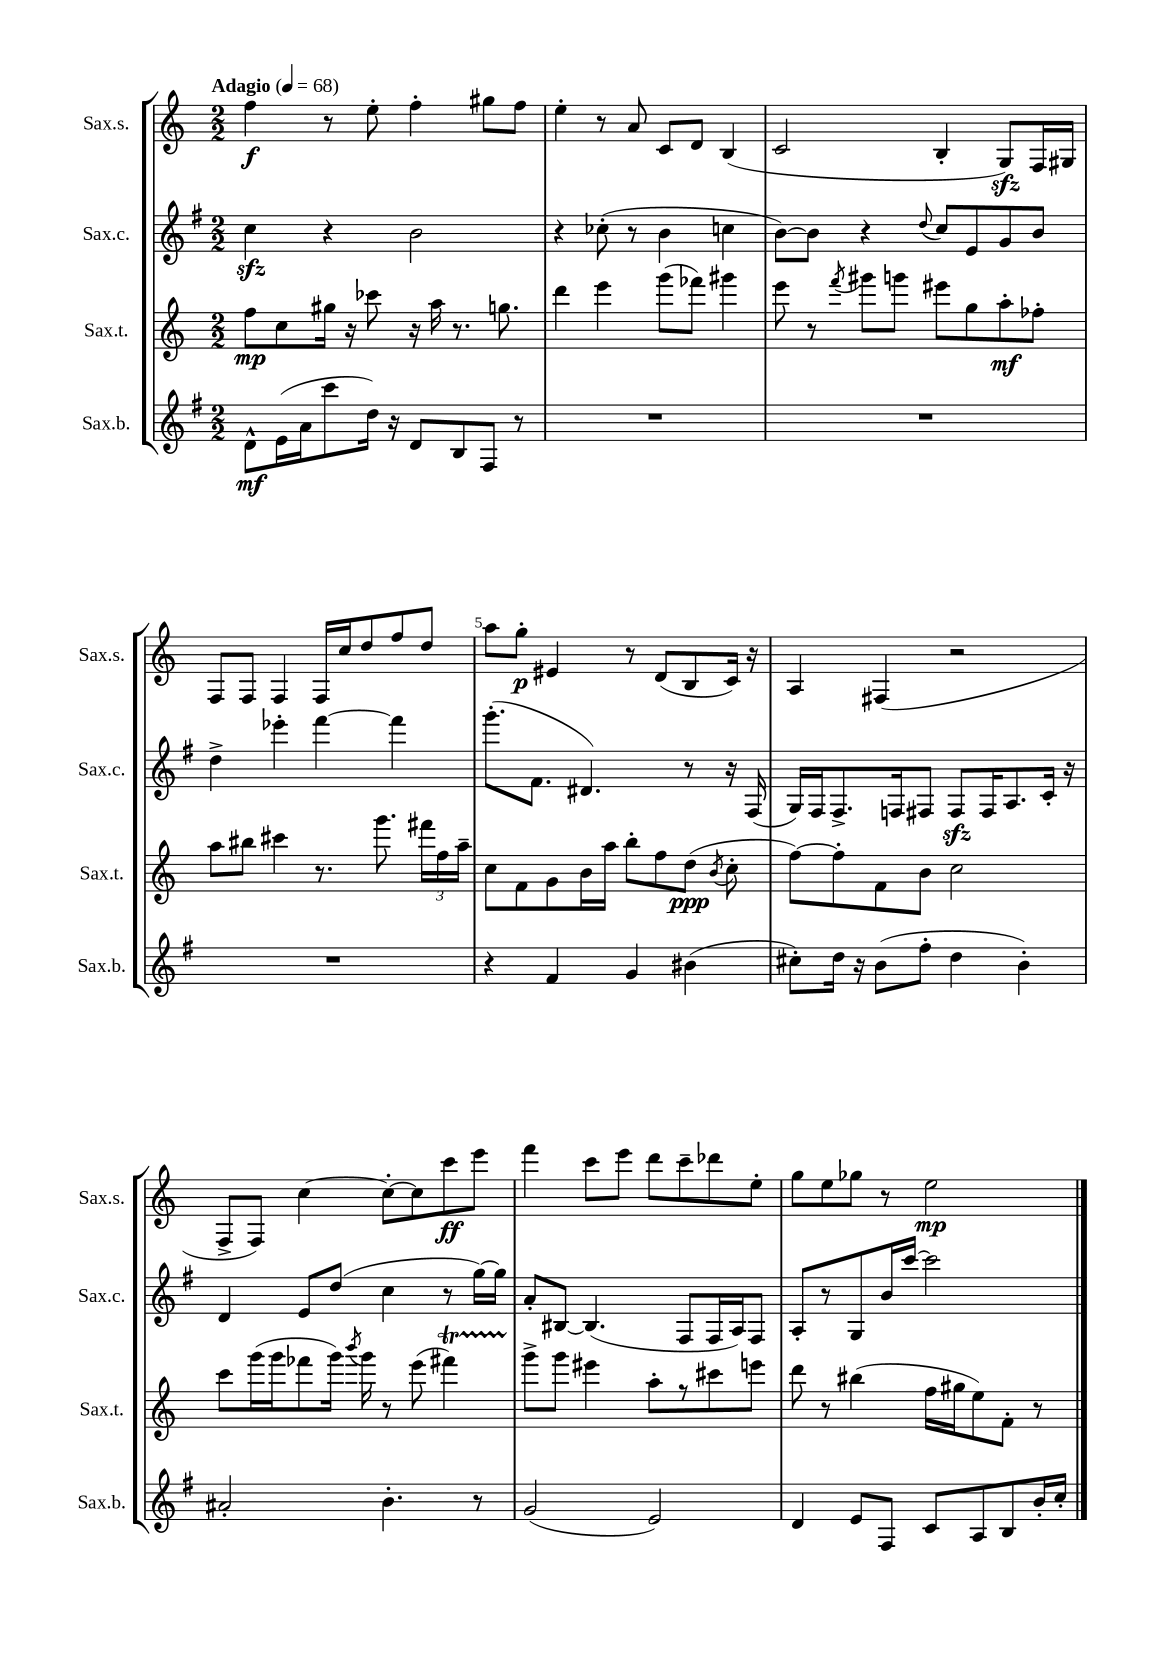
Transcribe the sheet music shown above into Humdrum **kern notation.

**kern	**kern	**kern	**kern
*staff4	*staff3	*staff2	*staff1
*clefG2	*clefG2	*clefG2	*clefG2
*k[f#]	*k[]	*k[f#]	*k[]
*M2/2	*M2/2	*M2/2	*M2/2
*MM68	*MM68	*MM68	*MM68
8d^^	8ff	4cc	4ff
(16e	8cc	.	.
16a	.	.	.
8ccc	16gg#	4r	8r
.	16r	.	.
16dd)	8ccc-	.	8ee'
16r	.	.	.
8d	16r	2b	4ff'
.	16aa	.	.
8B	8.r	.	.
8F#	.	.	8gg#
.	8.gg	.	.
8r	.	.	8ff
=	=	=	=
1r	4ddd	4r	4ee'
.	4eee	(8cc-'	8r
.	.	8r	8a
.	(8ggg	4b	8c
.	8fff-)	.	8d
.	4ggg#	4cc	(4B
=	=	=	=
1r	8eee	[8b)	2c
.	8r	8b]	.
.	8qfff	.	.
.	8ggg#	4r	.
.	8ggg	.	.
.	.	8qqdd	.
.	8eee#	8cc	4B'
.	8gg	8e	.
.	8aa'	8g	8G)
.	8ff-'	8b	16F
.	.	.	16G#
=	=	=	=
1r	8aa	4dd^	8F
.	8bb#	.	8F
.	4ccc#	4eee-'	4F
.	8.r	[4fff#	16F
.	.	.	16cc
.	.	.	8dd
.	8.ggg	.	.
.	.	4fff#]	8ff
.	24fff#	.	8dd
.	24ff	.	.
.	24aa~	.	.
=	=	=	=
4r	8cc	(8.ggg'	8aa
.	8f	.	8gg'
.	.	8.f#	.
4f#	8g	.	4e#
.	16b	4.d#)	.
.	16aa	.	.
4g	8bb'	.	8r
.	8ff	.	(8d
(4b#	(8dd	8r	8B
.	8qb	.	.
.	8cc'	16r	16c)
.	.	(16F#	16r
=	=	=	=
8cc#')	[8ff)	16G)	4A
.	.	16F#	.
16dd	8ff']	8.F#^	.
16r	.	.	.
(8b	8f	.	(4F#
.	.	16F	.
8ff#'	8b	8F#	.
4dd	2cc	8F#	2r
.	.	16F#	.
.	.	8.A	.
4b')	.	.	.
.	.	16c'	.
.	.	16r	.
=	=	=	=
2a#'	8ccc	4d	8F^
.	(16ggg	.	8F)
.	16ggg	.	.
.	8fff-	8e	[4cc
.	16ggg)	(8dd	.
.	8qbbb	.	.
.	16ggg	.	.
4.b'	8r	4cc	8cc'_
.	(8eee	.	8cc]
.	4fff#)	8r	8ccc
8r	.	[16gg)	8eee
.	.	16gg]	.
=	=	=	=
(2g	8ggg^	8a'	4fff
.	8ggg	[8B#	.
.	4eee#	(4.B#]	8ccc
.	.	.	8eee
2e)	8aa'	.	8ddd
.	8r	8F#	8ccc~
.	8ccc#	16F#	8ddd-
.	.	16A)	.
.	8eee	8F#	8ee'
=	=	=	=
4d	8ddd	8A'	8gg
.	8r	8r	8ee
8e	(4bb#	8G	8gg-
8F#	.	16b	8r
.	.	[16ccc	.
8c	16ff	2ccc]	2ee
.	16gg#	.	.
8A	8ee)	.	.
8B	8f'	.	.
16b'	8r	.	.
16cc'	.	.	.
==	==	==	==
*-	*-	*-	*-
